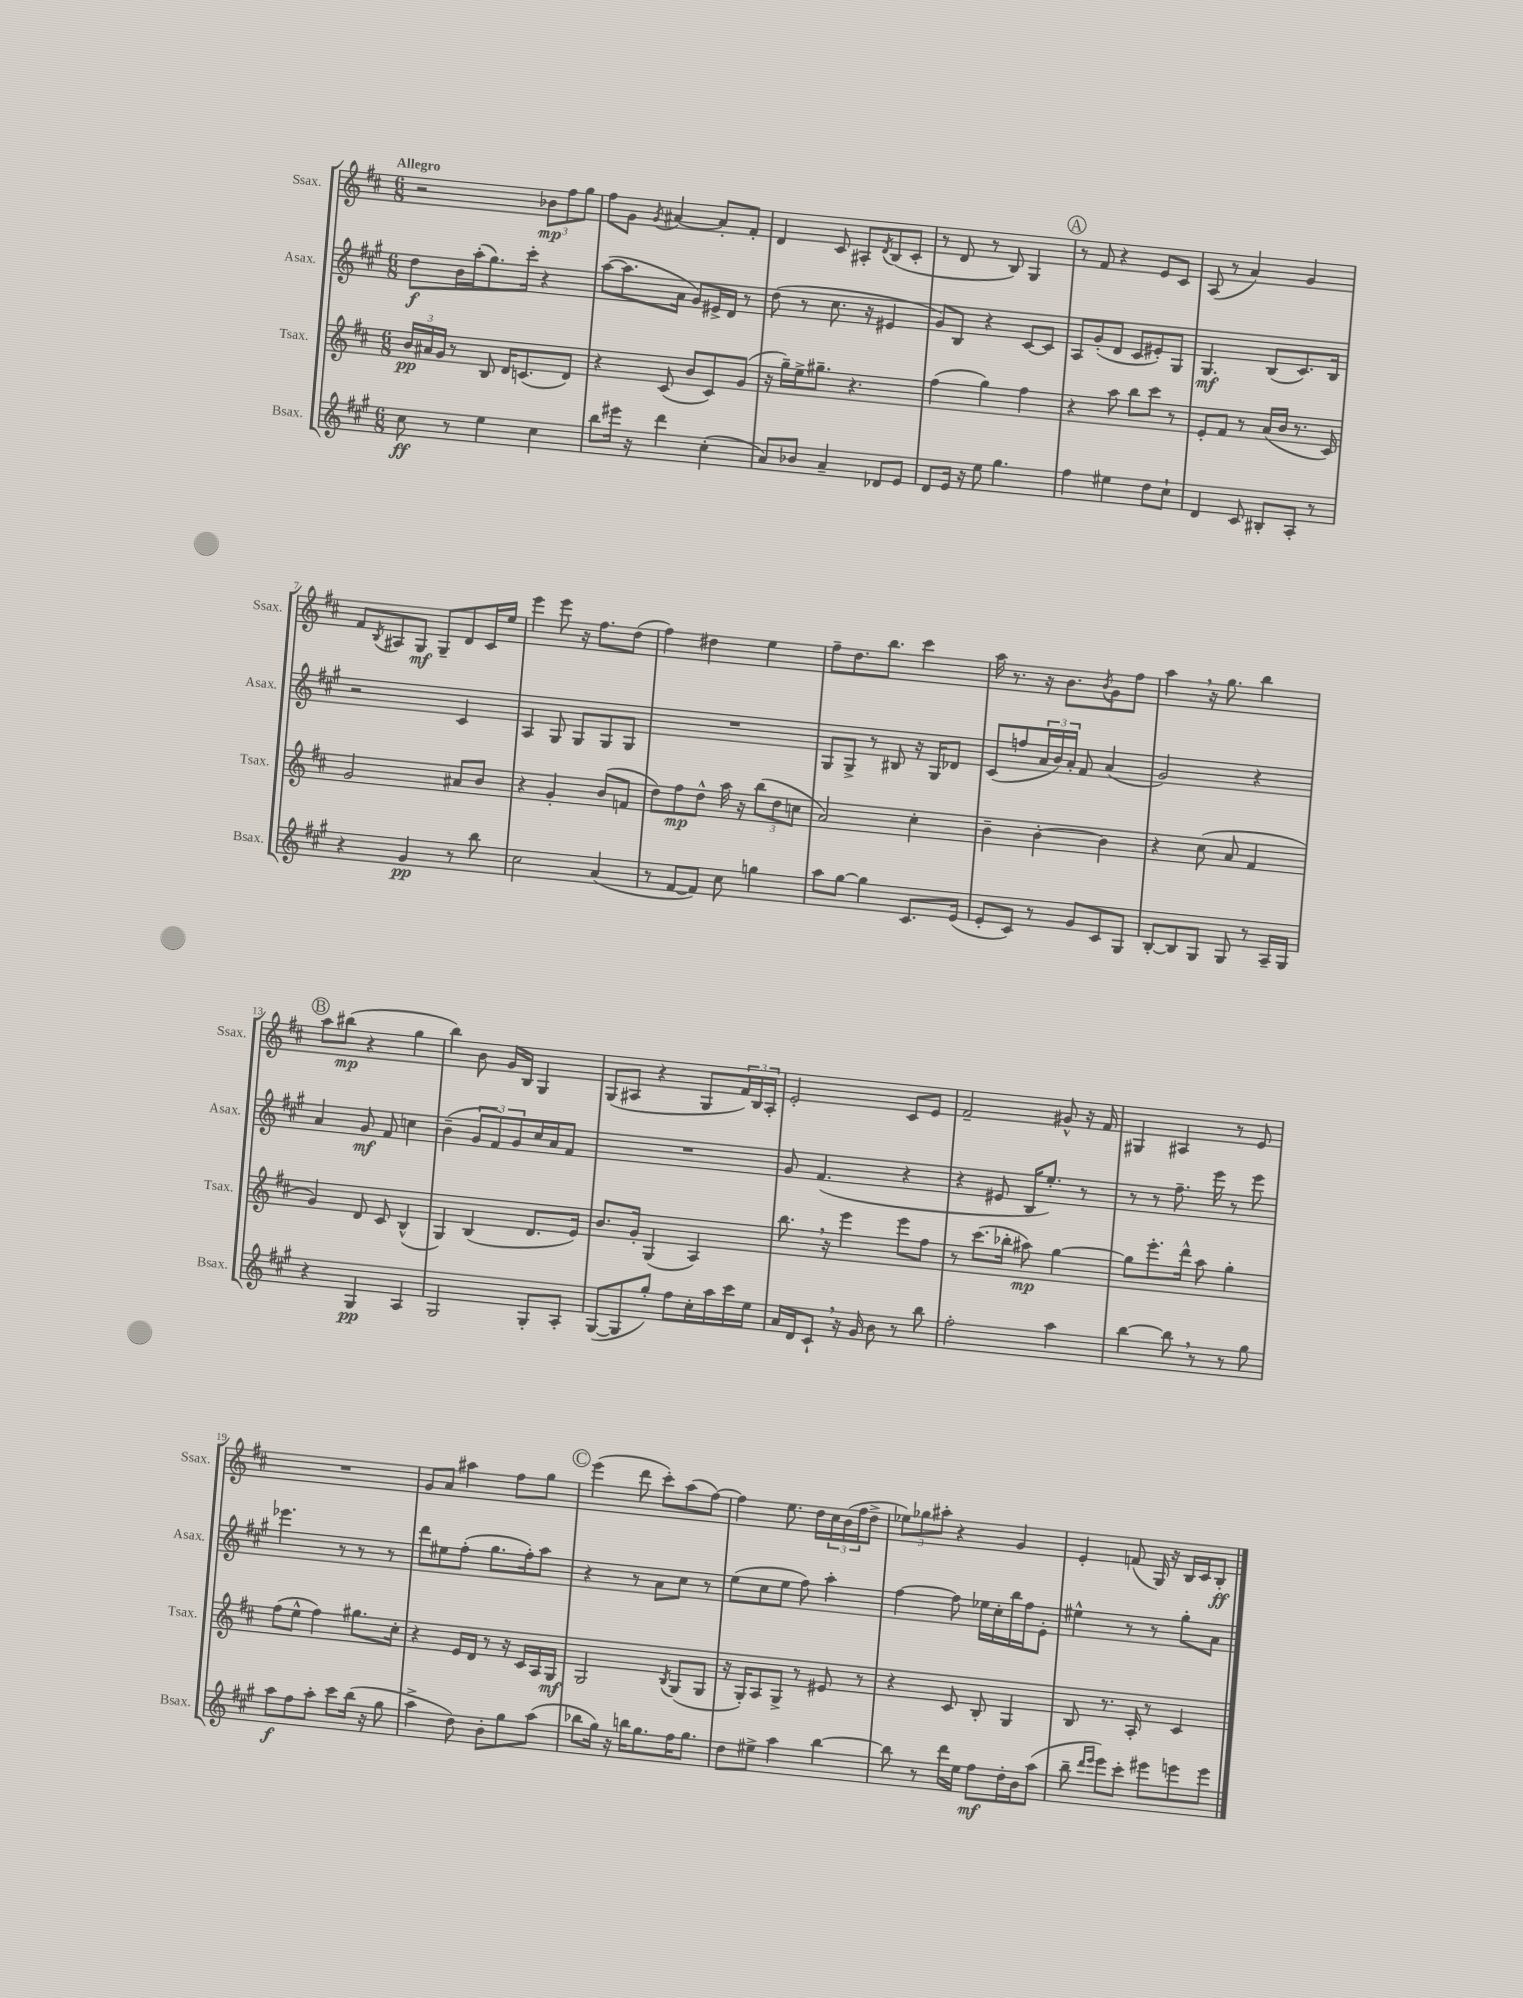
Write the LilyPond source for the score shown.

<<
\new StaffGroup <<
\new Staff = "s0" \with { instrumentName = "Ssax." shortInstrumentName = "Ssax." } {
    \clef treble \key d \major \numericTimeSignature \time 6/8 \tempo "Allegro"
    r2 \tuplet 3/2 { bes'8\mp fis''8 g''8 } |
    fis''8 g'8 \acciaccatura { g'8 } ais'4~ ais'8-. fis'8-. |
    d'4 cis'8 ais8-. \acciaccatura { d'8 } b8( cis'8-. |
    r8 d'8 r8 b8) g4 |
    \mark \markup { \circle "A" } r8 fis'8 r4 e'8 cis'8 |
    a8( r8 a'4) g'4 |
    fis'8 \acciaccatura { b8 } ais8 g8\mf g8-- d'8 cis'16 e''16 |
    e'''4 e'''8 r16 fis''8. d''8( |
    fis''4) dis''4 e''4 |
    fis''8-- d''8. b''8. cis'''4 |
    a''16 r8. r16 b'8. \acciaccatura { b'8 } g'8 fis''8 |
    a''4 \breathe r16 g''8. b''4 |
    \mark \markup { \circle "B" } a''8 bis''8\mp( r4 g''4 |
    b''4) b'8 g'16 b16 g4 |
    g8( ais8 r4 g8 \tuplet 3/2 { fis'16) b16 ais16-. } |
    e'2-. cis'8 e'8 |
    fis'2-- gis'8-^ r16 fis'16 |
    gis4 ais4 r8 e'8 |
    R2. |
    g'8 a'8 ais''4 fis''8 g''8 |
    \mark \markup { \circle "C" } e'''4( d'''8 cis'''8-.) a''8( fis''8~) |
    fis''4 e''8. d''16 \tuplet 3/2 { cis''16 b'16( fis''16 } d''8-> |
    \tuplet 3/2 { ees''8) ges''8 ais''8-. } r4 g'4 |
    e'4-. f'8( g16) r16 b16 cis'16 b8-.\ff \bar "|." |
}
\new Staff = "s1" \with { instrumentName = "Asax." shortInstrumentName = "Asax." } {
    \clef treble \key a \major \numericTimeSignature \time 6/8
    d''8\f b'16 a''16-.( gis''8.) cis'''16-. r4 |
    a''8~( a''8. a'16 gis'8) eis'16-> d'16 r8 |
    d''8( r8 cis''8. r16 eis'4 |
    gis'8) b8 r4 cis'8~ cis'8 |
    \mark \markup { \circle "A" } a8 gis'8-.( d'8 cis'8 eis'8-.) gis8 |
    gis4.\mf b8( cis'8.) b16 |
    r2 cis'4 |
    a4 gis8 gis8 gis8 gis8 |
    R2. |
    gis8 gis8-> r8 bis8 r16 gis16 des'8 |
    cis'8( f''8 \tuplet 3/2 { a'16 b'16) a'16-. } fis'8 a'4( |
    gis'2) r4 |
    \mark \markup { \circle "B" } a'4 gis'8\mf fis'8 c''4 |
    b'4--( \tuplet 3/2 { gis'8 fis'8) gis'8 } cis''16 a'16 fis'8 |
    R2. |
    gis'8 fis'4.( r4 |
    r4 eis'8 b16 e''8.-.) r8 |
    r8 r8 fis''8.-- e'''16 r8 e'''8 |
    ees'''4. r8 r8 r8 |
    d'''8 eis''8 fis''8-.( gis''8. fis''16-.) a''8 |
    \mark \markup { \circle "C" } r4 r8 a'8 cis''8 r8 |
    e''8( cis''8 e''8 fis''8) a''4-. |
    fis''4~ fis''8 ees''16 cis''16-. b''16 fis''16 e'8-. |
    eis''4-^ r8 r8 gis''8-. a'8 \bar "|." |
}
\new Staff = "s2" \with { instrumentName = "Tsax." shortInstrumentName = "Tsax." } {
    \clef treble \key d \major \numericTimeSignature \time 6/8
    \tuplet 3/2 { b'16\pp ais'16 g'16 } r8 b8 d'16 c'8.( d'8) |
    r4 cis'8( b'8 cis'8) g'8( |
    r16 g''16--) e''16-> gis''8.-- r4. |
    fis''4( g''4) fis''4 |
    \mark \markup { \circle "A" } r4 a''8 b''8 cis'''8 r8 |
    e'8-. fis'8 r8 a'16( b'16 r8. cis'16) |
    g'2 ais'8 b'8 |
    r4 g'4-. b'8( f'8 |
    d''8) fis''8\mp d''8-^ a''16 r16 \tuplet 3/2 { b''8( d''8 c''8 } |
    a'2) cis''4-. |
    b'4-- b'4~-. b'4 |
    r4 cis''8( a'8 fis'4 |
    \mark \markup { \circle "B" } g'4) d'8 cis'8 b4-^( |
    g4) b4( d'8. e'16) |
    b'8. g'16-. g4( a4) |
    b''8. \breathe r16 e'''4 e'''8 fis''8 |
    r8 cis'''8.( bes''16-. ais''8\mp) g''4~ |
    g''8 e'''8.-. d'''16-^ a''8 g''4-. |
    fis''8( e''8-^ fis''4) gis''8. cis''16-. |
    r4 e'16 d'16 r8 r16 cis'16 a16 g16\mf |
    \mark \markup { \circle "C" } g2 \acciaccatura { b8 } g8( g8 |
    r16 g16-.) a8 g8-> r8 eis'8 r8 |
    r4 cis'8 b8-. g4 |
    b8 r8. a16-. r8 cis'4 \bar "|." |
}
\new Staff = "s3" \with { instrumentName = "Bsax." shortInstrumentName = "Bsax." } {
    \clef treble \key a \major \numericTimeSignature \time 6/8
    cis''8\ff r8 e''4 cis''4 |
    b''8 eis'''16 r16 d'''4 cis''4-.( |
    a'8) bes'8 a'4-- des'8 e'8 |
    d'8 e'16 r16 e''8 gis''4. |
    \mark \markup { \circle "A" } fis''4 eis''4 d''8 cis''8-! |
    d'4 cis'8 bis8-. a8-. r8 |
    r4 gis'4\pp r8 b''8 |
    cis''2 a'4( |
    r8 fis'8~ fis'8) cis''8 g''4 |
    a''8 gis''8~ gis''4 cis'8. e'16( |
    e'8-. cis'8) r8 gis'8 cis'8 gis8 |
    b8~-. b8 gis8 gis8 r8 a16-- gis16 |
    \mark \markup { \circle "B" } r4 gis4\pp a4 |
    gis2 gis8-. a8-. |
    gis8~( gis8 gis''8-.) fis''8 cis''16-. a''16 cis'''16 e''16 |
    a'16 d'16 cis'8-! \breathe r16 gis'16 b'8 r8 b''8 |
    fis''2-. a''4 |
    b''4~ b''8 \breathe r8 r8 gis''8 |
    a''8\f fis''8 a''8-. cis'''8 b''16( r16 gis''8 |
    a''4-> d''8) b'8-. gis''8 a''8( |
    \mark \markup { \circle "C" } bes''8 gis''16) r16 b''16 gis''8. fis''16 gis''8. |
    d''8 eis''8-> a''4 b''4~ |
    b''8 r8 d'''16 e''16 fis''8\mf d''16-. b'16 a''8( |
    b''8-- \grace { d'''16 e'''16 } e'''8) cis'''8-. eis'''8 e'''8 e'''8 \bar "|." |
}
>>
>>
